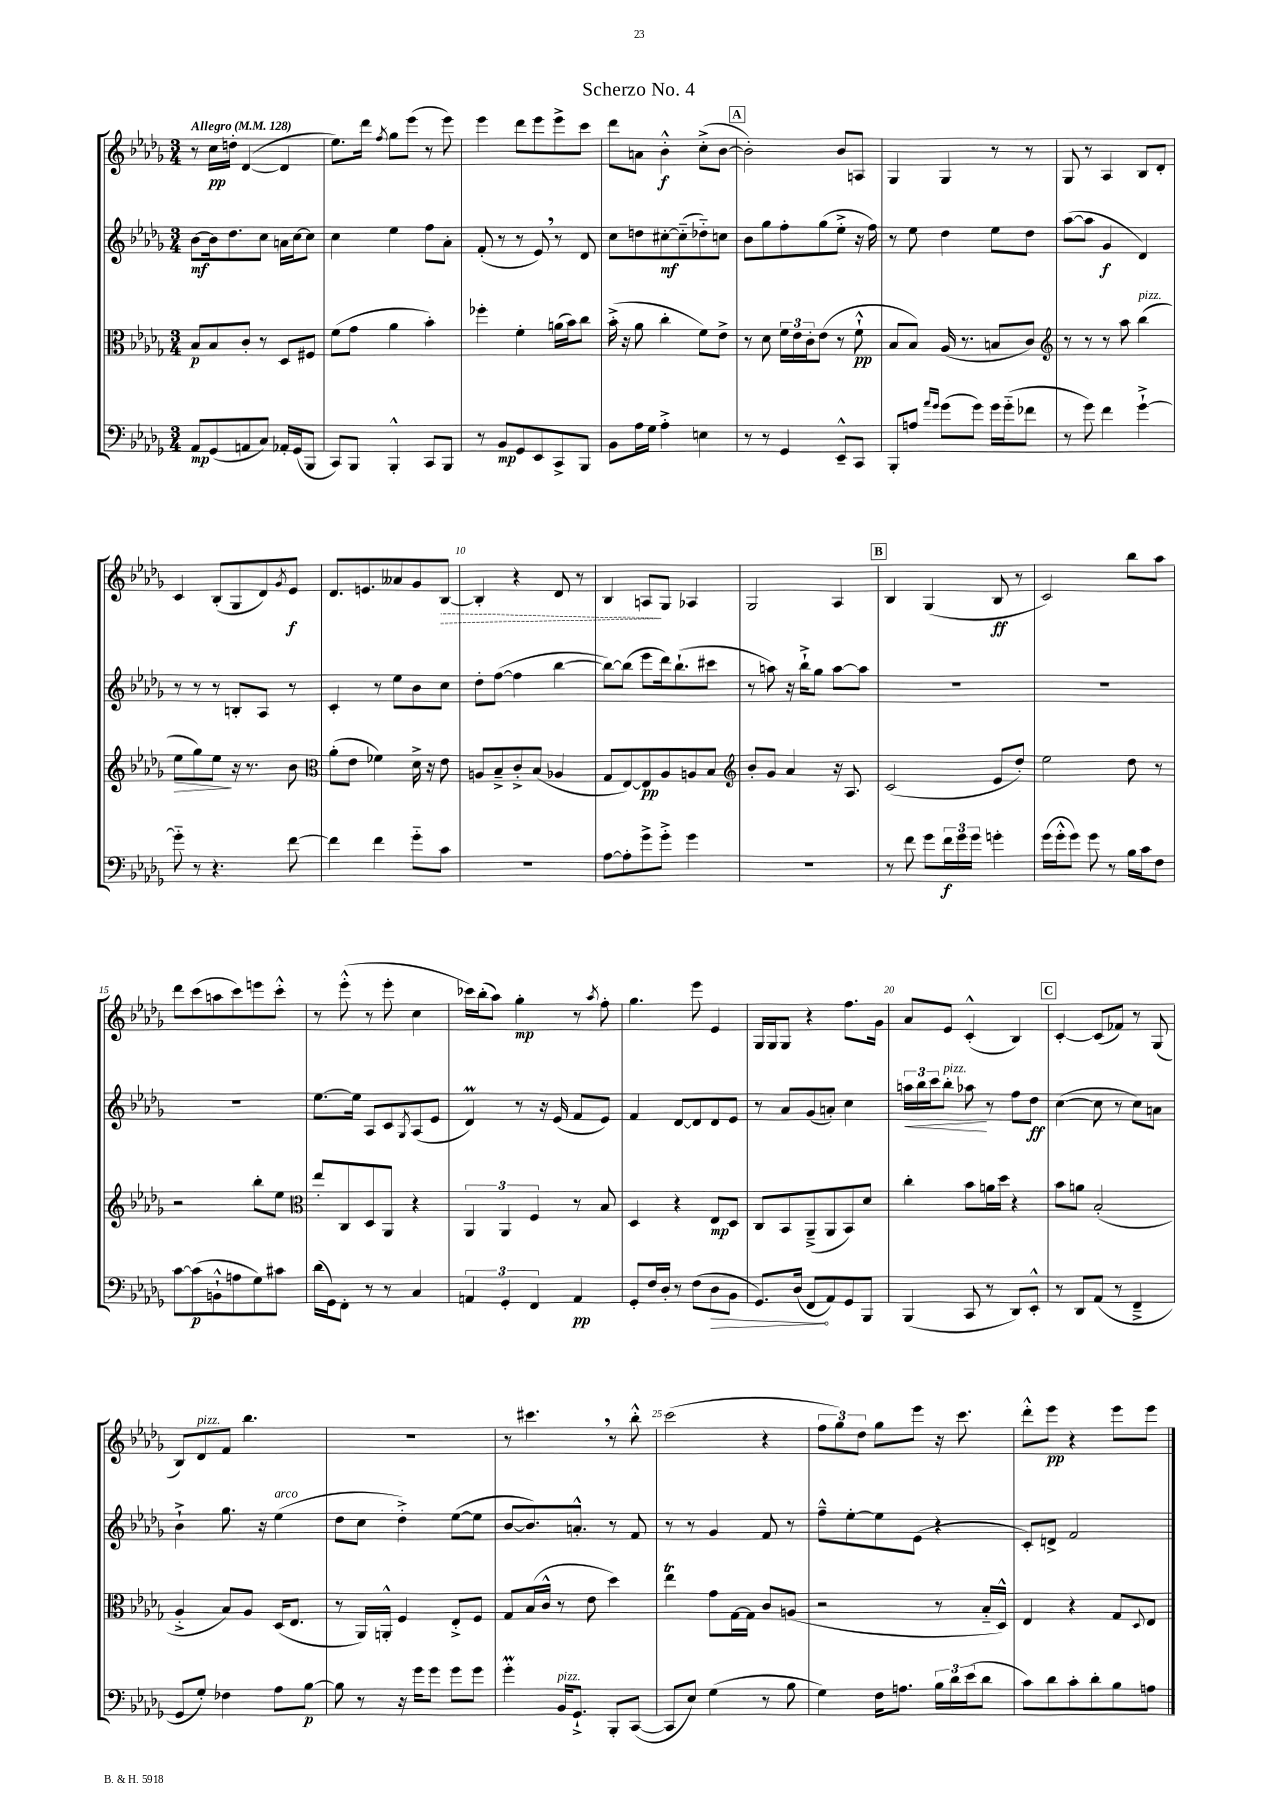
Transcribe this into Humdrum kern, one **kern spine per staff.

**kern	**kern	**kern	**kern
*staff4	*staff3	*staff2	*staff1
*clefF4	*clefC3	*clefG2	*clefG2
*k[b-e-a-d-g-]	*k[b-e-a-d-g-]	*k[b-e-a-d-g-]	*k[b-e-a-d-g-]
*M3/4	*M3/4	*M3/4	*M3/4
*MM128	*MM128	*MM128	*MM128
8AA-	8B-	[8b-	8r
(8GG-	8B-	16b-]	16cc
.	.	8.dd-	16dd'
8AA	8c'	.	([4d-
8C)	8r	8cc	.
16AA-'	8D-	16a	4d-]
(16GG-	.	[16cc	.
8BBB-	8F#	8cc]	.
=	=	=	=
8CC)	(8f	4cc	8.ee-)
8BBB-	8g-	.	.
.	.	.	16ddd-
.	.	.	8qff
4BBB-'^^	4a-	4ee-	8gg-
.	.	.	(8eee-
8CC	4b-')	8ff	8r
8BBB-	.	8a-'	8eee-)
=	=	=	=
8r	4ff-'	(8f'	4eee-
8BB-	.	8r	.
8GG-	4f'	8r	8ddd-
8EE-	.	8e-)	8eee-
8CC^	(16a	8r	8eee-^
.	16b-)	.	.
8BBB-	8cc	8d-	8ccc
=	=	=	=
8BB-	(16b-'^	8cc	8ddd-
.	16r	.	.
16A-	8a-	8dd	8a
16G-	.	.	.
4A-'^	4cc'	[8cc#'	4b-'^^
.	.	(8cc#'~]	.
4E	8f)	8dd-'~)	(8cc'^
.	8e-^	8cc	[8b-
=	=	=	=
8r	8r	8b-	2b-'])
8r	8d-	8gg-	.
4GG-	24f	8ff'	.
.	24e-	.	.
.	24c'	.	.
.	(8e-	(8gg-	.
8EE-~^^	8r	8ee-'^	8b-
8CC	8f`^^	16r	8A
.	.	16ff)	.
=	=	=	=
8BBB-'	8B-	8r	4G-
8A	8B-)	8ee-	.
16qqa-	.	.	.
16qqg-	.	.	.
(8g-	(16A-	4dd-	4G-
.	8.r	.	.
8g-)	.	.	.
16g-	8B	8ee-	8r
(16g-'~	.	.	.
8f-	8c)	8dd-	8r
=	=	=	=
*	*clefG2	*	*
8r	8r	([8aa-	8G-
8g-)	8r	8aa-]	8r
4f	8r	4g-	4A-
.	8aa-	.	.
[4g-`^	(4bb-	4d-)	8B-
.	.	.	8d-'
=	=	=	=
8g-'~]	8ee-	8r	4c
8r	8gg-)	8r	.
4.r	8ee-	8r	(8B-'
.	16r	8B'	8G-
.	8.r	.	.
.	.	8A-	8d-)
.	.	.	8qg-
[8f	8b-	8r	8e-
=	=	=	=
*	*clefC3	*	*
4f]	(8a-'	4c'	8.d-
.	8e-	.	.
.	.	.	8.e
4f	4f-)	8r	.
.	.	8ee-	8a--
8g-'~	16d-^	8b-	8g-
.	16r	.	.
8c	8e-	8cc	[8B-
=	=	=	=
2.r	8A	8dd-'	4B-']
.	8B-~^	([8ff	.
.	8c'^	4ff]	4r
.	(8B-	.	.
.	4A-	[4bb-	8d-
.	.	.	8r
=	=	=	=
[8A-	8G-	8bb-_)	4B-
8A-']	[8E-)	(8bb-]	.
8g-^	8E-]	8eee-	8A
8g-'^	8A-	16ddd-)	8G-
.	.	(8.bb-`	.
4g-	8A	.	4A-
.	8B-	8ccc#	.
=	=	=	=
*	*clefG2	*	*
2.r	8b-'	8r	2G-
.	8g-	8aa)	.
.	4a-	16r	.
.	.	16bb-`^	.
.	.	8gg-	.
.	16r	[8aa	4A-
.	8.A-	.	.
.	.	8aa]	.
=	=	=	=
8r	(2c	2.r	4B-
8f	.	.	.
8g-	.	.	(4G-
24f	.	.	.
24g-	.	.	.
24g-	.	.	.
4g'	8e-	.	8B-
.	8dd-')	.	8r
=	=	=	=
(16g-	2ee-	2.r	2c)
16g-'^^	.	.	.
8g-)	.	.	.
8g-	.	.	.
8r	.	.	.
16B-	8dd-	.	8bb-
16c	.	.	.
8F	8r	.	8aa-
=	=	=	=
[8c	2r	2.r	8ddd-
(8c]	.	.	(8ccc
8BB`^^	.	.	8aa
8A	.	.	8ccc)
8G-)	8bb-'	.	8eee
8c#	8ee-	.	8ccc'^^
=	=	=	=
*	*clefC3	*	*
(16d-	8ee-'	[8.ee-	8r
16GG-)	.	.	.
8FF'	8C	.	(8eee-'^^
.	.	16ee-]	.
8r	8D-	8A-	8r
8r	8AA-	8c	8eee-'
.	.	8qG-	.
4C	4r	(8A-	4cc
.	.	8e-	.
=	=	=	=
6AA	6AA-	4d-)	16ccc-)
.	.	.	(16bb-'
.	.	.	8aa-)
6GG-'	6AA-	.	.
.	.	8r	4gg-'
6FF	6F	.	.
.	.	16r	.
.	.	(16e-	.
4AA	8r	8f	8r
.	.	.	8qaa-
.	8B-	8e-)	8ff'
=	=	=	=
8GG-'	4D-	4f	4.gg-
16F	.	.	.
16D-'	.	.	.
8r	4r	[8d-	.
(8F	.	8d-]	8eee-
8D-	8E-	8d-	4e-
8BB-	8D-	8e-	.
=	=	=	=
8.GG-)	8C	8r	16G-
.	.	.	16G-
.	8BB-	8a-	8G-
(16D-	.	.	.
8FF	(8AA-~^	(8g-	4r
8AA-)	8AA-	8a')	.
8GG-	8BB-)	4cc	8.ff
8BBB-	8d-	.	.
.	.	.	16g-
=	=	=	=
(4BBB-	4cc'	24aa	8a-
.	.	24bb-	.
.	.	24ccc	.
.	.	8bb-'	8e-
8CC	8b-	8aa-	(4c'^^
8r	16a	8r	.
.	16dd-	.	.
8DD-)	4r	8ff	4B-)
8EE-'^^	.	8dd-	.
=	=	=	=
8r	8b-	([4cc	[4c'
8DD-	8a	.	.
(8AA-	(2B-'	8cc]	(8c]
8r	.	8r	8f-)
4FF~^	.	8cc)	8r
.	.	8a	(8G-
=	=	=	=
8GG-	4A-'^	4b-`^	8B-)
8G-')	.	.	8d-
4F-	8B-)	8.gg-	8f
.	8A-	.	4.bb-
.	.	16r	.
8A-	(16D-	(4ee-	.
.	8.E-	.	.
[8B-	.	.	.
=	=	=	=
8B-]	8r	8dd-	2.r
8r	16AA-)	8cc	.
.	16AA'^^	.	.
16r	4F	4dd-'^)	.
16g-	.	.	.
8g-	.	.	.
8g-	8E-'^	([8ee-	.
8g-	8F	8ee-]	.
=	=	=	=
4g-'	8G-	[8b-	8r
.	(16B-	8.b-])	4.ccc#
.	16c^^	.	.
16BB-	8r	.	.
8.GG-`^	.	8.a'^^	.
.	8e-	.	.
8BBB-'	4dd-)	8r	8r
([8CC	.	8f	8bb-'^^
=	=	=	=
8CC]	4ee-	8r	(2ccc
8E-)	.	8r	.
(4G-	8g-	4g-	.
.	[16G-	.	.
.	16G-]	.	.
8r	8c	8f	4r
8B-	(8A	8r	.
=	=	=	=
4G-)	2r	8ff~^^	12ff
.	.	.	12gg-)
.	.	[8ee-'	.
.	.	.	12dd-
16F	.	8ee-]	8gg-
8.A	.	.	.
.	.	(8e-	8eee-
24B-	8r	4r	16r
24d-	.	.	.
.	.	.	8.ccc
(24e-	.	.	.
8d-	16B-'~	.	.
.	16D-^^)	.	.
=	=	=	=
8c)	4E-	8c')	8ddd-'^^
8d-	.	8d^	8eee-
8c'	4r	2f	4r
8d-'	.	.	.
8B-	8G-	.	8eee-
.	8qqD-	.	.
8A	8E-	.	8eee-
==	==	==	==
*-	*-	*-	*-
